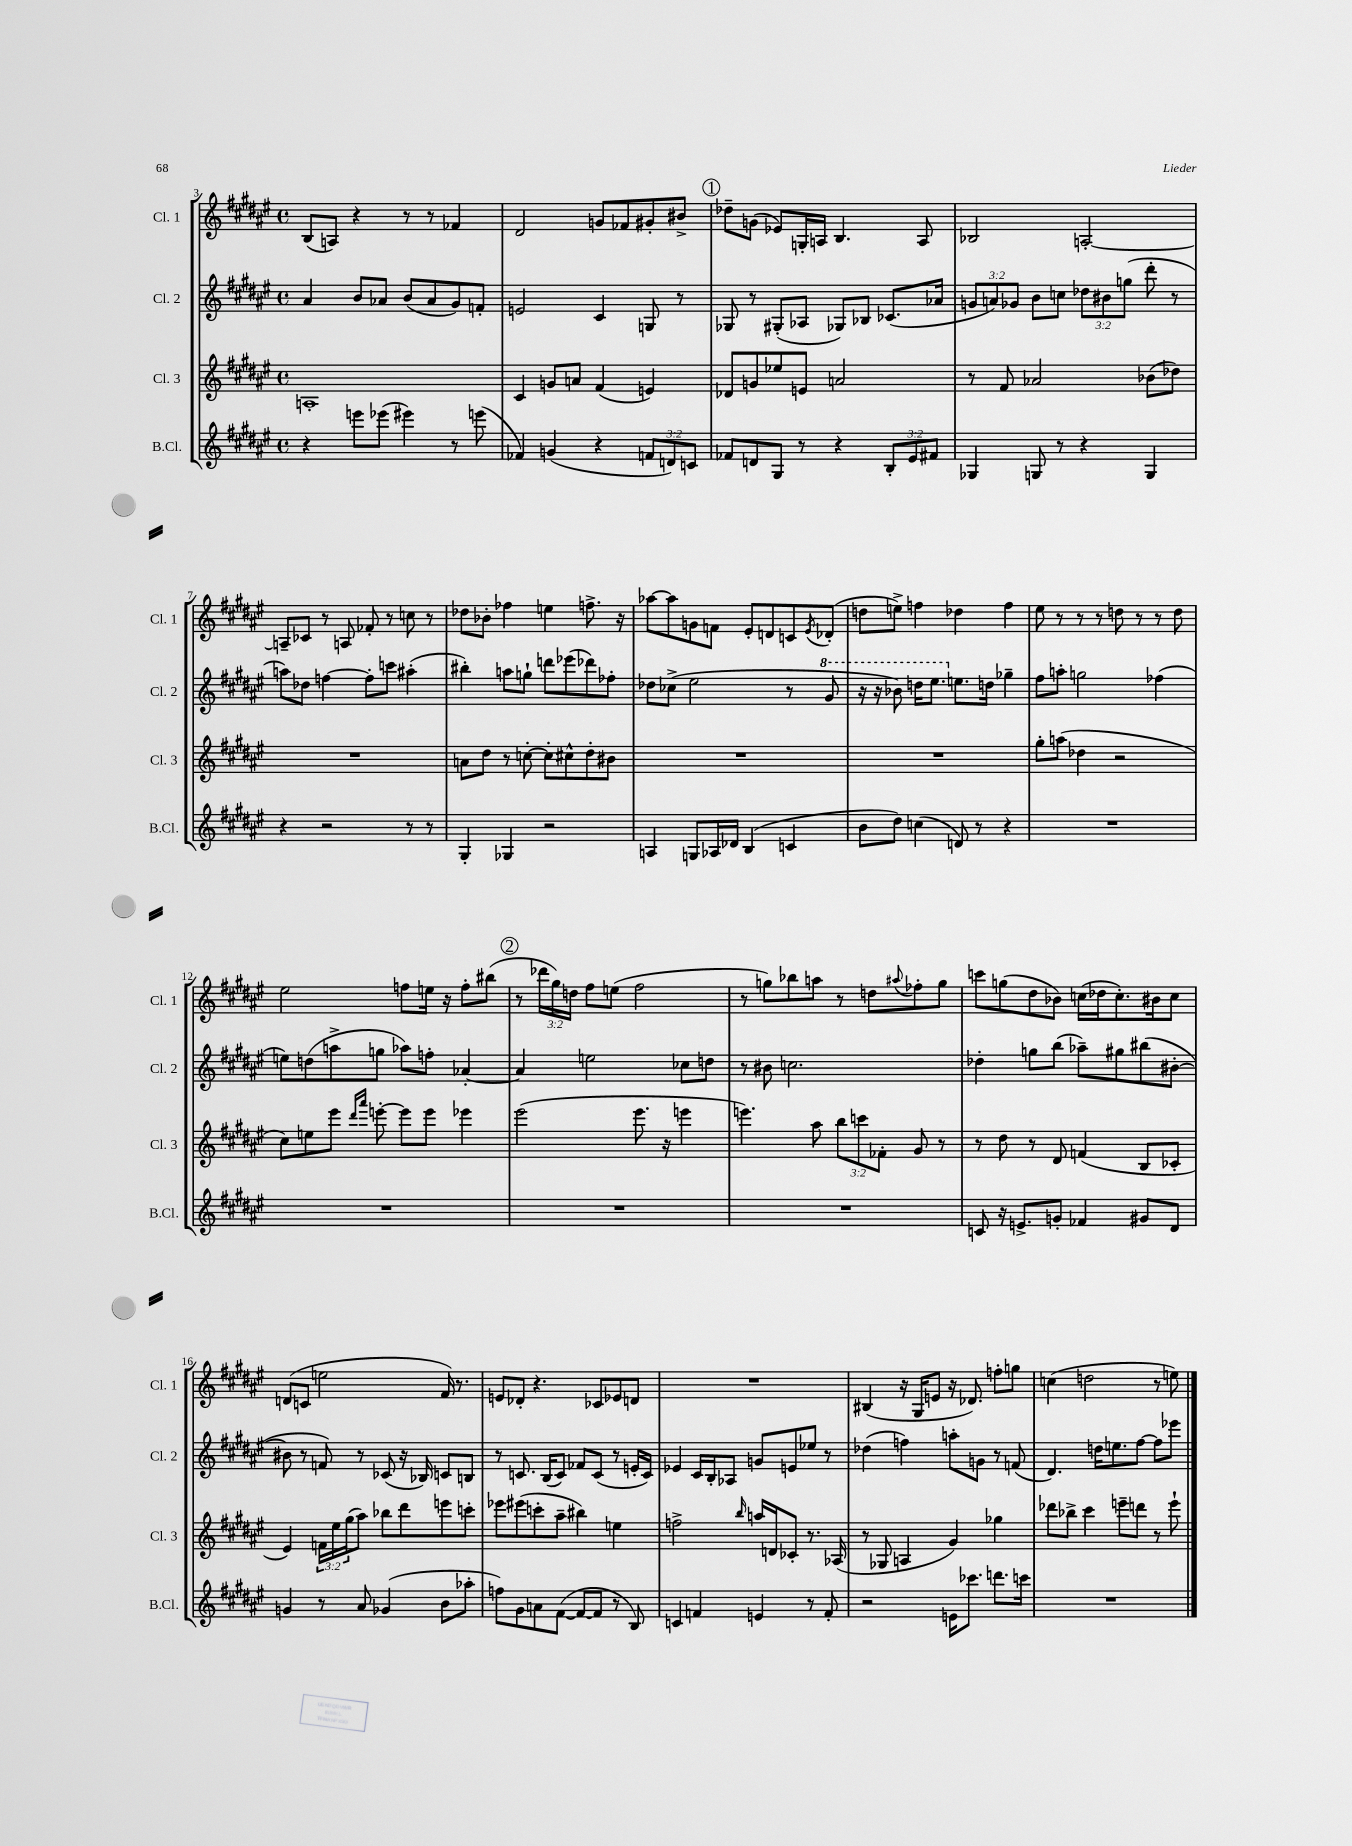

**kern	**kern	**kern	**kern
*staff4	*staff3	*staff2	*staff1
*clefG2	*clefG2	*clefG2	*clefG2
*k[f#c#g#d#a#e#]	*k[f#c#g#d#a#e#]	*k[f#c#g#d#a#e#]	*k[f#c#g#d#a#e#]
*M4/4	*M4/4	*M4/4	*M4/4
*met(c)	*met(c)	*met(c)	*met(c)
4r	1A'	4a#/	(8B/L
.	.	.	8A/J)
8eee\L	.	8b/L	4r
(8eee-\J	.	8a-/J	.
4eee#\)	.	(8b/L	8r
.	.	8a-/	8r
8r	.	8g#/)	4f-/
(8eee\	.	8f'/J	.
=	=	=	=
4f-/)	4c#/	2e/	2d#/
(4g/	8g/L	.	.
.	8a/J	.	.
4r	(4f#/	4c#/	8g/L
.	.	.	8f-/
12f/L	4e/)	8G/	8g#'/
12d/)	.	.	.
.	.	8r	8b#^/J
12c/J	.	.	.
=	=	=	=
8f-/L	8d-/L	8G-/	8dd-~\L
8d/	8g/	8r	(8g\J
8G#/J	8ee-/	(8G#'/L	8e-/L)
8r	8e/J	8A-/J	16G'/L
.	.	.	16A/JJ
4r	2a/	8G-/L)	4.B/
.	.	8B-/J	.
12B'/L	.	(8.c-/L	.
12e#/	.	.	.
.	.	.	8A/
12f#/J	.	.	.
.	.	16a-/Jk	.
=	=	=	=
4G-/	8r	12g/L	2B-/
.	.	12a/)	.
.	8f#/	.	.
.	.	12g-/J	.
8G/	2a-/	8b\L	.
8r	.	8cc\J	.
4r	.	12dd-\L	[2A'/
.	.	12b#\	.
.	.	(12gg\J	.
4G/	(8b-\L	8ddd#'\	.
.	8dd-\J)	8r	.
=	=	=	=
4r	1r	8aa\L)	8A~/]L
.	.	8dd-\J	8c-/J
2r	.	[4ff\	8r
.	.	.	8A/
.	.	8ff'\]L	8f-'/
.	.	8ccc\J	8r
8r	.	(4aa#'\	8cc\
8r	.	.	8r
=	=	=	=
4G#'/	8a\L	4bb#'\)	8dd-\L
.	8dd#\J	.	8b-'\J
4G-/	8r	8aa\L	4ff-\
.	[8cc'\	8gg`\J	.
2r	8cc'\]L	8ddd\L	4ee\
.	8cc#^^\	(8eee-\	.
.	8dd#'\	8ddd-\)	8.ff^\
.	8b#\J	8ff-'\J	.
.	.	.	16r
=	=	=	=
4A/	1r	8dd-\L	[8aa-\L
.	.	(8cc-^\J	8aa-\]
8G/L	.	2ee#\	8g\
16A-/L	.	.	8f\J
16d-/JJ	.	.	.
(4B/	.	.	8e#'/L
.	.	.	8d/
4c/	.	8r	8c/
.	.	.	8qe#/
.	.	8gg#/	(8d-'/J
=	=	=	=
8b\L	1r	16r	8dd\L
.	.	16r	.
8dd#\J)	.	8bb-\)	8ee^\J)
(4cc\	.	16ddd\LK	4ff\
.	.	8.eee#\J	.
8d/)	.	8.ee\L	4dd-\
8r	.	.	.
.	.	16dd\Jk	.
4r	.	4gg-~\	4ff\
=	=	=	=
1r	8gg#'\L	8ff#\L	8ee#\
.	(8aa\J	8aa'\J	8r
.	4dd-\	2gg\	8r
.	.	.	8r
.	2r	.	8dd\
.	.	.	8r
.	.	(4ff-\	8r
.	.	.	8dd\
=	=	=	=
1r	8cc#\L)	8ee\L)	2ee#\
.	8ee\	(8dd\	.
.	8eee#\J	8aa^\	.
.	16qqddd#/LL	.	.
.	16qqaaa#/JJ	.	.
.	[8eee'\	8gg\J	.
.	8eee\]L	8aa-\L)	8ff\L
.	8eee\J	8ff'\J	16ee\Jk
.	.	.	16r
.	4eee-\	[4a-'/	8ff'\L
.	.	.	(8bb#\J
=	=	=	=
1r	(2eee#\	4a-/]	8r
.	.	.	24ddd-\LL
.	.	.	24gg#\)
.	.	.	24dd\JJ
.	.	2ee\	8ff#\L
.	.	.	(8ee\J
.	8.eee#\	.	2ff#\
.	16r	.	.
.	4eee\	8cc-\L	.
.	.	8dd\J	.
=	=	=	=
1r	4.eee\)	8r	8r
.	.	8b#\	8gg\L)
.	.	2.cc\	8bb-\
.	8aa#\	.	8aa\J
.	12bb\L	.	8r
.	12ccc\	.	.
.	.	.	8dd\L
.	12f-'\J	.	.
.	.	.	8qqaa#/
.	8g#/	.	8ff-'\
.	8r	.	8gg\J
=	=	=	=
8c/	8r	4dd-'\	8ccc\L
16r	8dd#\	.	(8gg\
8.e^/L	.	.	.
.	8r	8gg\L	8dd#\
8g'/J	8d#/	(8bb\J	8b-\J)
4f-/	(4f/	8aa-~\L)	(16cc\LL
.	.	.	16dd-\J
.	.	8gg#\	8.cc'\)
8g#/L	8B/L	(8bb#\	.
.	.	.	16b#\k
8d#/J	8c-'/J	[8b#'\J	8cc\J
=	=	=	=
4g/	4e#/)	8b#\]	(8d/L
.	.	8r	8c/J
8r	24f\LL	8f/)	2ee\
.	24ee#\	.	.
.	(24gg#\J	.	.
8a#/	8aa#\J)	8r	.
(4g-/	8bb-\L	(8c-/	.
.	8ddd#\	16r	.
.	.	16B-/)	.
8b\L	8eee\	8c/L	16f#/)
.	.	.	8.r
8aa-'\J	8ccc'\J	8B/J	.
=	=	=	=
8ff\L)	8eee-\L	8r	8e/L
8g#\	(8eee#\	8.c/	8d-'/J
8a\	8ccc'\	.	4.r
.	.	(16B/LK	.
([8f#\J	8aa#~\J	8c/J)	.
8f#/_L	4bb#\)	8f-/L	.
8f#/]J	.	(8c/J	8c-/L
8r	4ee\	8r	8e-/
8B/)	.	16e'/LL	8d/J
.	.	16c/JJ)	.
=	=	=	=
4c/	2ff^\	4e-/	1r
4f/	.	16c#/LL	.
.	.	16B'/J	.
.	.	8A-/J	.
.	16qqbb/	.	.
4e/	16aa/LL	8g/L	.
.	16d/J	.	.
.	8c-'/J	8e/	.
8r	8.r	8ee-/J	.
8f'/	.	8r	.
.	(16A-/	.	.
=	=	=	=
2r	8r	(4dd-\	(4B#/
.	8G-/	.	.
.	4A/	4ff\)	16r
.	.	.	16G#/LK
.	.	.	8e/J
16e\LK	4g#/)	8aa'\L	16r
8.ccc-\J	.	.	8.d-/)
.	.	8g\J	.
8.ddd\L	4gg-\	8r	8ff'\L
.	.	(8f/	8gg\J
16ccc\Jk	.	.	.
=	=	=	=
1r	8ddd-\L	4.d#/)	(4cc\
.	8bb-^\J	.	.
.	4ccc#\	.	2dd\
.	.	16dd\LK	.
.	.	8.ee\	.
.	8eee~\L	.	.
.	8ddd\J	[8ff#\J	.
.	8r	8ff#\]L	8r
.	8eee`\	8eee-\J	8ee\)
==	==	==	==
*-	*-	*-	*-
